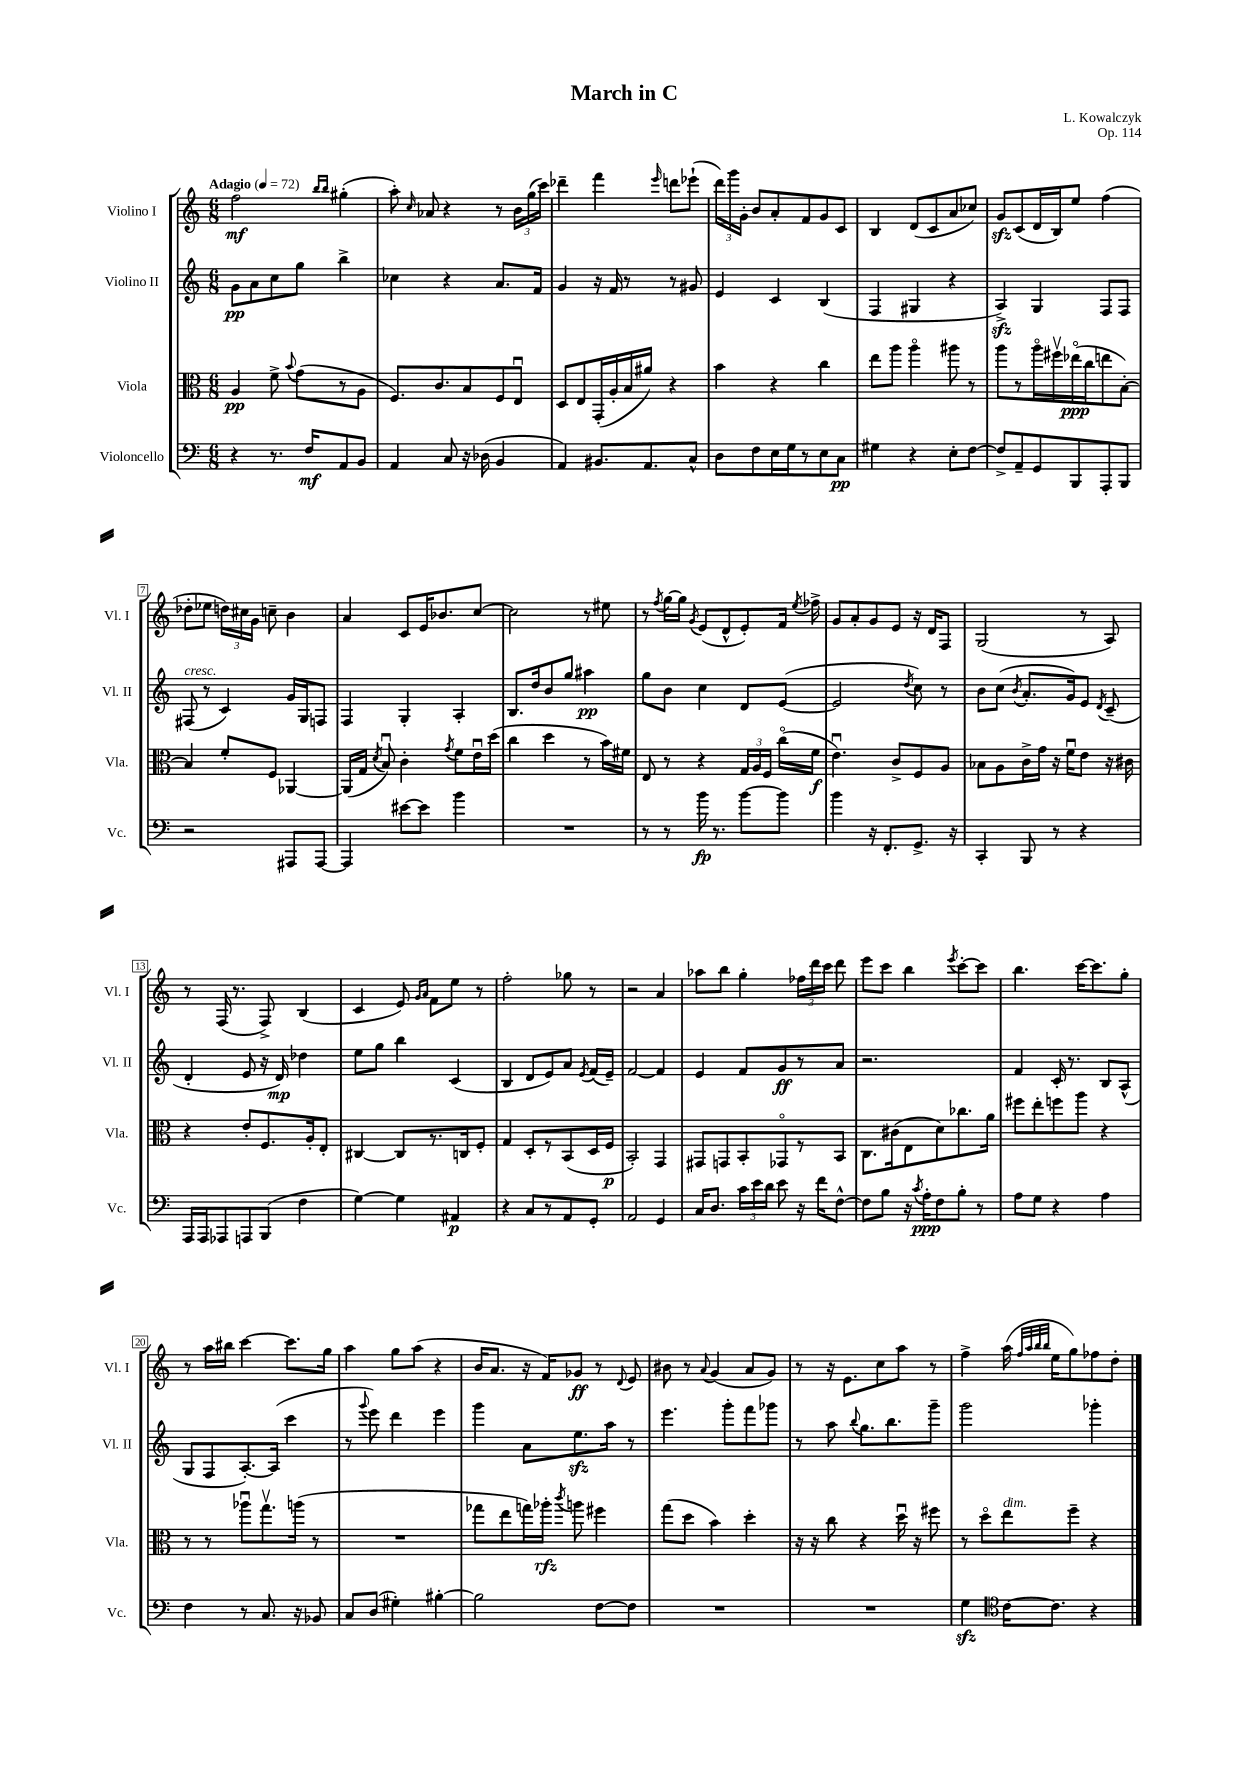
\header { title = "March in C" composer = "L. Kowalczyk" opus = "Op. 114" }
<<
\new StaffGroup <<
\new Staff = "s0" \with { instrumentName = "Violino I" shortInstrumentName = "Vl. I" } {
    \clef treble \key c \major \numericTimeSignature \time 6/8 \tempo "Adagio" 4 = 72
    \autoBeamOff f''2\mf \grace { b''16[ b''16] } gis''4-.( |
    a''8-.) \grace { c''16 } aes'8 r4 r8 \tuplet 3/2 { b'16[ g''16( c'''16]) } |
    des'''4-- f'''4 \grace { e'''16 } d'''8[ ees'''8]-!( |
    \tuplet 3/2 { d'''16[) g'''16 g'16]-. } b'8[ a'8-. f'8 g'8 c'8] |
    b4 d'8[( c'8 a'8 ces''8]) |
    g'8[\sfz c'8( d'16 b16) e''8] f''4( |
    des''8[-. ees''8] \tuplet 3/2 { d''16[) cis''16 g'16] } c''8-- b'4 |
    a'4 c'8[ e'16 bes'8. c''8]~ |
    c''2 r8 eis''8 |
    r8 \acciaccatura { f''8 } g''16[~ g''16] \acciaccatura { g'8 } e'8[( d'8-^ e'8-.) f'16] \acciaccatura { e''8 } fes''16-> |
    g'8[ a'8-. g'8 e'8] r16 d'16[ f8] |
    g2( r8 a8) |
    r8 f16( r8. f8->) b4( |
    c'4 e'8) \grace { g'16[ a'16] } f'8[ e''8] r8 |
    f''2-. ges''8 r8 |
    r2 a'4 |
    aes''8[ b''8] g''4-. \tuplet 3/2 { fes''16[ d'''16 c'''16] } d'''8 |
    e'''8[ c'''8] b''4 \acciaccatura { e'''8 } c'''8[~-. c'''8] |
    b''4. c'''16[~ c'''8. g''8]-. |
    r8 a''16[ bis''16] c'''4~ c'''8.[ g''16] |
    a''4 g''8[ a''8]( r4 |
    b'16[ a'8.] r16 f'16[) ges'8]\ff r8 \appoggiatura { d'8 } e'8 |
    bis'8 r8 \appoggiatura { a'8 } g'4( a'8[ g'8]) |
    r8 r16 e'8.[ c''8 a''8] r8 |
    f''4-> a''16( \grace { f''32[ a''32 b''32 b''32] } e''16[ g''8) fes''8 d''8]-. \bar "|." |
}
\new Staff = "s1" \with { instrumentName = "Violino II" shortInstrumentName = "Vl. II" } {
    \clef treble \key c \major \numericTimeSignature \time 6/8
    \autoBeamOff g'8[\pp a'8 c''8 g''8] b''4-> |
    ces''4 r4 a'8.[ f'16] |
    g'4 r16 f'16 r8 r8 gis'8 |
    e'4 c'4 b4( |
    f4 gis4 r4 |
    a4->\sfz) g4 f8[ f8] |
    fis8^\markup { \italic "cresc." }( r8 c'4) g'16[ g16 f8] |
    f4 g4-. a4-. |
    b8.[ d''16 b'8 g''8] ais''4\pp |
    g''8[ b'8] c''4 d'8[ e'8]~( |
    e'2 \acciaccatura { d''8 } c''8) r8 |
    b'8[ c''8]( \acciaccatura { b'8 } a'8.[-. g'16) e'8] \acciaccatura { d'8 } c'8--( |
    d'4-. e'8 r16 d'16\mp) des''4 |
    e''8[ g''8] b''4 c'4( |
    b4 d'8[ e'8) a'8] \acciaccatura { e'8 } f'16[( e'16]--) |
    f'2~ f'4 |
    e'4 f'8[ g'8\ff r8 a'8] |
    r2. |
    f'4 c'16-. r8. b8[ a8]-^( |
    g8[ f8 a8.~-.) a16]( c'''4 |
    r8 \appoggiatura { g'''8 } e'''8) d'''4 e'''4 |
    g'''4 a'8[ e''8.\sfz a''16] r8 |
    e'''4. g'''8[-. f'''8 ges'''8] |
    r8 a''8 \appoggiatura { b''8 } g''8.[ b''8. g'''8]-- |
    g'''2 ges'''4-. \bar "|." |
}
\new Staff = "s2" \with { instrumentName = "Viola" shortInstrumentName = "Vla." } {
    \clef alto \key c \major \numericTimeSignature \time 6/8
    \autoBeamOff a4\pp f'8-> \appoggiatura { b'8 } g'8[( r8 a8] |
    f8.[) c'8. b8 f8 e8]\downbow |
    d8[ e8 g,16-.( a16-. b16 ais'16]) r4 |
    b'4 r4 c''4 |
    e''8[ a''8] a''4\flageolet ais''8 r8 |
    a''8[ r8 a''16\flageolet fis''16\upbow ees''16\flageolet\ppp( c''16 e''8 b8]~-.) |
    b4 f'8[-. f8] aes,4~ |
    aes,16[( g16] \acciaccatura { d'8 } b8\downbow) c'4-. \acciaccatura { g'8 } f'8[ e'16\downbow d''16]( |
    c''4 d''4 r8 b'16[) fis'16] |
    e8 r8 r4 \tuplet 3/2 { g16[ a16 f16] } c''16[\flageolet( f'16]\f |
    e'4.\downbow) c'8[-> f8 a8] |
    bes8[ a8 c'16-> g'16] r16 f'16[\downbow e'8] r16 cis'16 |
    r4 e'8[-. f8. a16-. e8]-. |
    cis4~ cis8[ r8. c16 f8]-. |
    g4 d8[-. r8 b,8( d16 f16]\p |
    b,2-.) g,4 |
    gis,8[ g,8 b,8-. ges,8\flageolet r8 b,8] |
    c8.[ cis'16( e8 d'8) ces''8. a'16] |
    fis''8[ e''8-. f''8 a''8] r4 |
    r8 r8 aes''8[\downbow g''8.\upbow a''16]( r8 |
    R2. |
    ges''8[ e''8 g''16) aes''16]-.\rfz \acciaccatura { c'''8 } a''8 fis''4 |
    g''8[( d''8] b'4) d''4-. |
    r16 r16 c''8 r4 d''16\downbow r16 fis''8 |
    r8 d''8[\flageolet e''8^\markup { \italic "dim." } f''8]-- r4 \bar "|." |
}
\new Staff = "s3" \with { instrumentName = "Violoncello" shortInstrumentName = "Vc." } {
    \clef bass \key c \major \numericTimeSignature \time 6/8
    \autoBeamOff r4 r8. f16[\mf a,8 b,8] |
    a,4 c8 r16 des16( b,4 |
    a,4) bis,8.[ a,8. c8]-^ |
    d8[ f8 e16 g16 r8 e8 c8]\pp |
    gis4 r4 e8[-. f8]~ |
    f8[-> a,8-- g,8 b,,8 a,,8-. b,,8] |
    r2 ais,,8[ ais,,8]~ |
    ais,,4 eis'8[~ eis'8] b'4 |
    R2. |
    r8 r8 b'16\fp r8. b'8[~ b'8] |
    b'4 r16 f,8.[-. g,8.]-> r16 |
    c,4-. b,,8 r8 r4 |
    a,,16[ a,,16 aes,,8 a,,8 b,,8]( f4 |
    g4~) g4 ais,4\p |
    r4 c8[ r8 a,8 g,8]-. |
    a,2 g,4 |
    c16[ d8.] \tuplet 3/2 { c'16[ e'16 d'16] } e'8 r16 f'16[ f8]~-^ |
    f8[ b8] r16 \acciaccatura { c'8 } a16[-.\ppp f8 b8]-. r8 |
    a8[ g8] r4 a4 |
    f4 r8 c8. r16 bes,8 |
    c8[ d8]( gis4-.) bis4~-. |
    bis2 f8[~ f8] |
    R2. |
    R2. |
    g4\sfz \clef tenor c'16[~ c'8.] r4 \bar "|." |
}
>>
>>
\layout { \context { \Score \override BarNumber.stencil = #(make-stencil-boxer 0.1 0.3 ly:text-interface::print) } }
